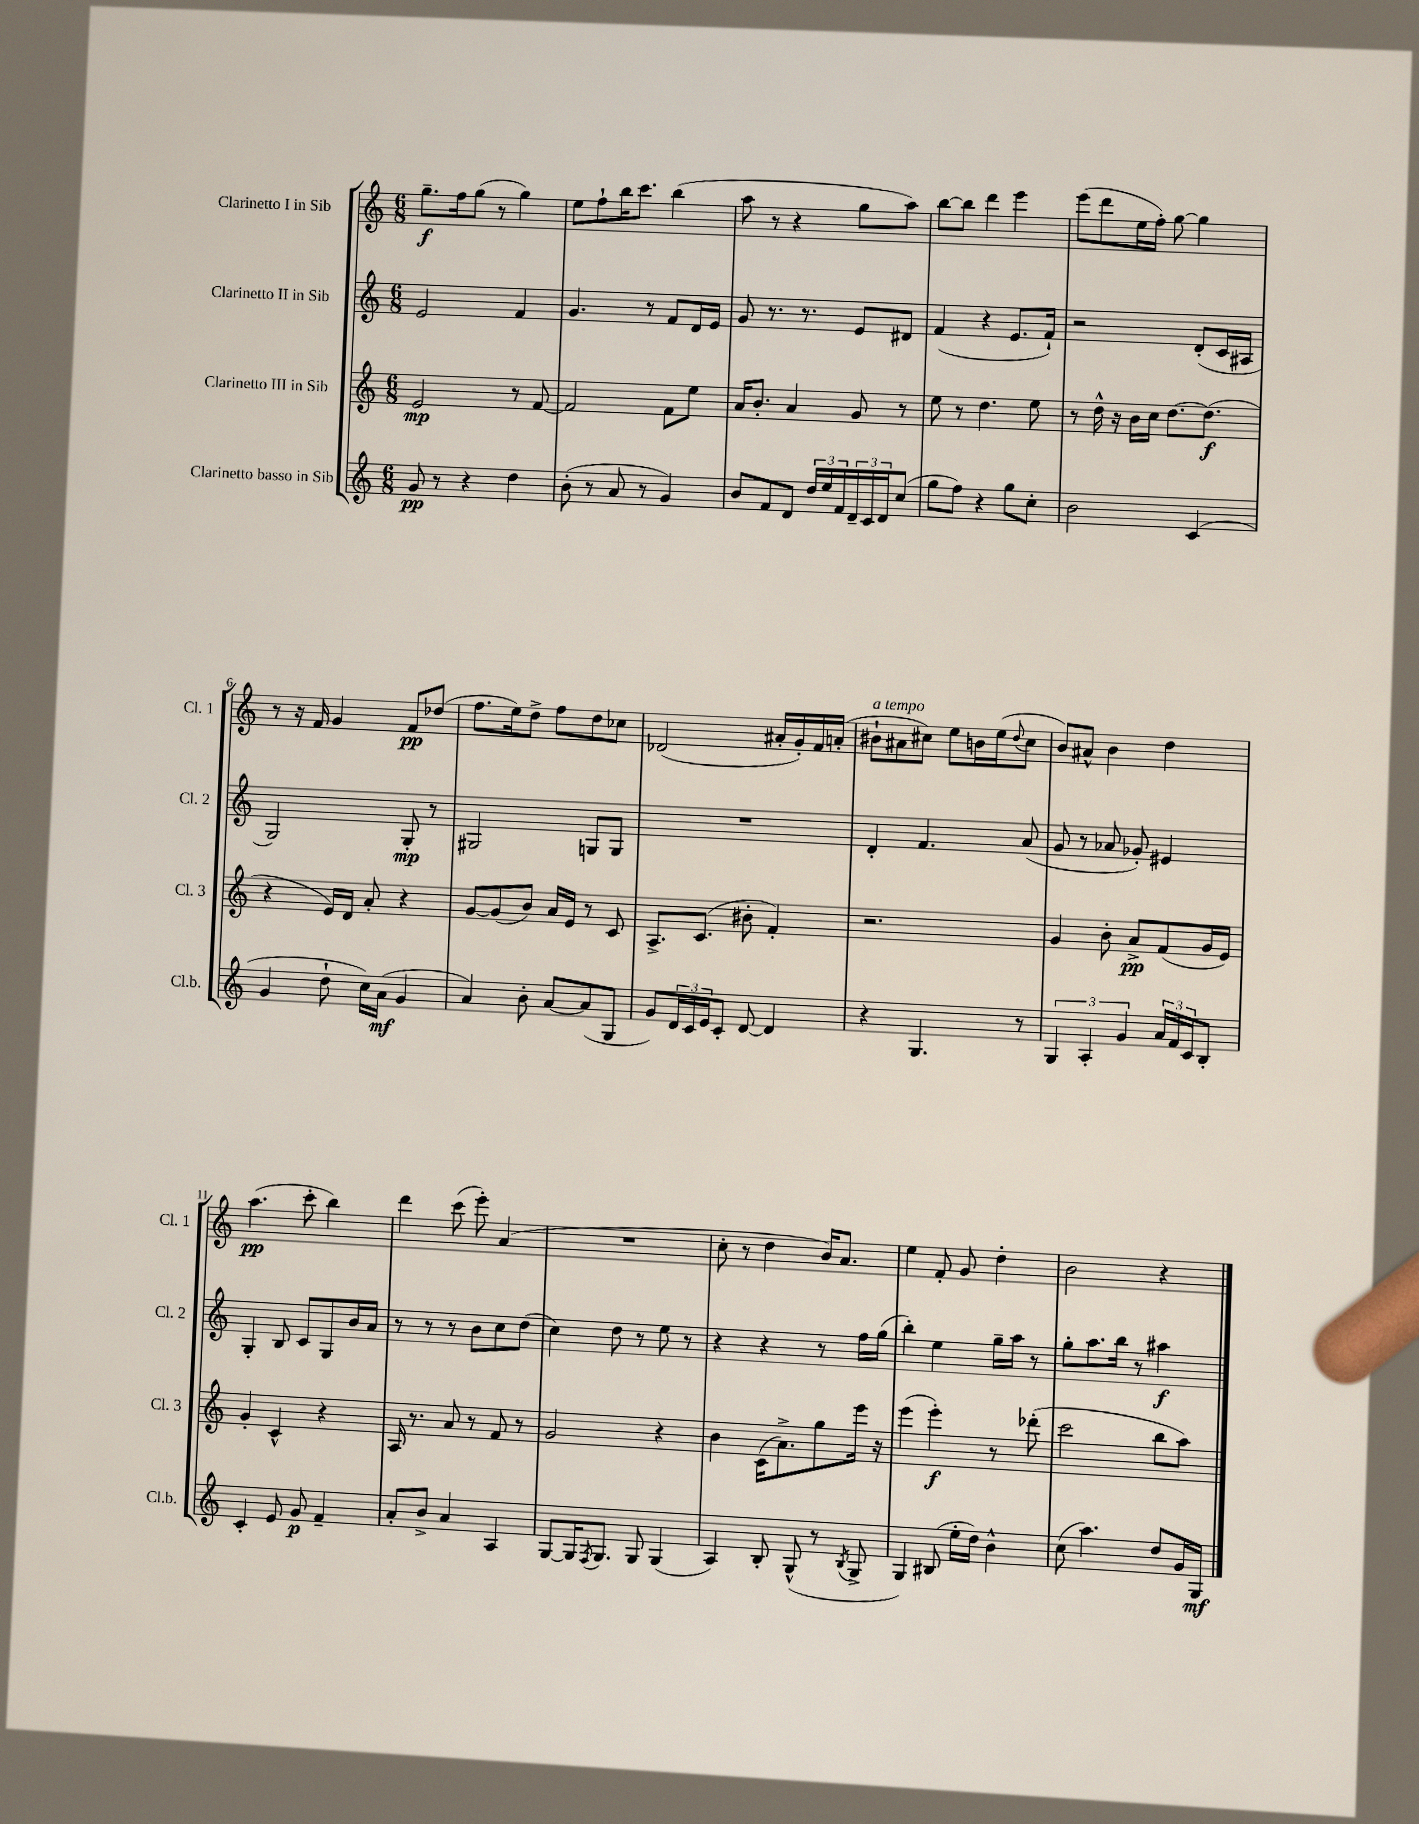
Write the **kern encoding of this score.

**kern	**dynam	**kern	**dynam	**kern	**dynam	**kern	**dynam
*part4	*part4	*part3	*part3	*part2	*part2	*part1	*part1
*staff4	*staff4	*staff3	*staff3	*staff2	*staff2	*staff1	*staff1
*I"Clarinetto basso in Sib	*	*I"Clarinetto III in Sib	*	*I"Clarinetto II in Sib	*	*I"Clarinetto I in Sib	*
*I'Cl.b.	*	*I'Cl. 3	*	*I'Cl. 2	*	*I'Cl. 1	*
*clefG2	*	*clefG2	*	*clefG2	*	*clefG2	*
*k[]	*	*k[]	*	*k[]	*	*k[]	*
*M6/8	*	*M6/8	*	*M6/8	*	*M6/8	*
=1	=1	=1	=1	=1	=1	=1	=1
8g/	pp	2e/	mp	2e/	.	8.gg~\L	f
8r	.	.	.	.	.	.	.
.	.	.	.	.	.	16ff\k	.
4r	.	.	.	.	.	(8gg\J	.
.	.	.	.	.	.	8r	.
4dd\	.	8r	.	4f/	.	4gg\)	.
.	.	[8f/	.	.	.	.	.
=2	=2	=2	=2	=2	=2	=2	=2
(8b'\	.	2f/]	.	4.g/	.	8ee\L	.
8r	.	.	.	.	.	8ff`\	.
8a/	.	.	.	.	.	16bb\K	.
.	.	.	.	.	.	8.ccc\J	.
8r	.	.	.	8r	.	.	.
4g/)	.	8f\L	.	8f/L	.	(4bb\	.
.	.	8ee\J	.	16d/L	.	.	.
.	.	.	.	16e/JJ	.	.	.
=3	=3	=3	=3	=3	=3	=3	=3
8b/L	.	16a/KL	.	8g/	.	8aa\	.
.	.	8.b'/J	.	.	.	.	.
8f/	.	.	.	8.r	.	8r	.
8d/J	.	4a/	.	.	.	4r	.
.	.	.	.	8.r	.	.	.
24dd/LL	.	.	.	.	.	.	.
24ee/	.	.	.	.	.	.	.
24f/	.	.	.	.	.	.	.
24d~/	.	8g/	.	8e/L	.	8gg\L	.
24c/	.	.	.	.	.	.	.
24d/J	.	.	.	.	.	.	.
(8cc/J	.	8r	.	8d#X/J	.	8aa\J)	.
=4	=4	=4	=4	=4	=4	=4	=4
8gg\L	.	8ee\	.	(4f/	.	[8bb\L	.
8ff\J)	.	8r	.	.	.	8bb\J]	.
4r	.	4.dd\	.	4r	.	4ddd\	.
8gg\L	.	.	.	8.e/L	.	4eee\	.
8cc'\J	.	8ee\	.	.	.	.	.
.	.	.	.	16f`/Jk)	.	.	.
=5	=5	=5	=5	=5	=5	=5	=5
2b\	.	8r	.	2r	.	(8eee\L	.
.	.	16dd^^\	.	.	.	8ddd\	.
.	.	16r	.	.	.	.	.
.	.	16b\LL	.	.	.	16ee\L	.
.	.	16cc\JJ	.	.	.	16ff'\JJ)	.
.	.	[8.dd\L	.	.	.	[8gg\	.
(4c/	.	.	.	(8d'/L	.	4gg\]	.
.	.	(8.dd\J]	f	.	.	.	.
.	.	.	.	16c/L	.	.	.
.	.	.	.	16A#X/JJ	.	.	.
!!LO:LB:g=z
=6	=6	=6	=6	=6	=6	=6	=6
4g/	.	4r	.	2G/)	.	8r	.
.	.	.	.	.	.	16r	.
.	.	.	.	.	.	16f/	.
8dd`\	.	16e/LL)	.	.	.	4g/	.
.	.	16d/JJ	.	.	.	.	.
16cc\LL)	.	8a'/	.	.	.	.	.
(16a\JJ	mf	.	.	.	.	.	.
4g/	.	4r	.	8G'/	mp	8f/L	pp
.	.	.	.	8r	.	(8dd-X/J	.
=7	=7	=7	=7	=7	=7	=7	=7
4a/)	.	[8g/L	.	2G#X/	.	8.ff\L	.
.	.	(8g/]	.	.	.	.	.
.	.	.	.	.	.	16ee\k)	.
8b'\	.	8b/J)	.	.	.	8dd^\J	.
[8a/L	.	16a/LL	.	.	.	8ff\L	.
.	.	16e/JJ	.	.	.	.	.
(8a/]	.	8r	.	8Gn/L	.	8dd\	.
8G/J	.	8c/	.	8G/J	.	8cc-X\J	.
=8	=8	=8	=8	=8	=8	=8	=8
8g/L)	.	8.A^/L	.	2.r	.	(2d-X/	.
24d/L	.	.	.	.	.	.	.
24c/	.	.	.	.	.	.	.
.	.	(8.c/J	.	.	.	.	.
24e/J	.	.	.	.	.	.	.
8c'/J	.	.	.	.	.	.	.
[8d/	.	8b#X'\	.	.	.	.	.
4d/]	.	4f'/)	.	.	.	16a#X'/LL	.
.	.	.	.	.	.	16g'/)	.
.	.	.	.	.	.	16f/	.
.	.	.	.	.	.	(16an'/JJ	.
=9	=9	=9	=9	=9	=9	=9	=9
!	!	!	!	!	!	!LO:TX:a:i:t=a tempo	!
4r	.	2.r	.	4d'/	.	8b#X`\L	.
.	.	.	.	.	.	8a#X\	.
4.G/	.	.	.	4.f/	.	8cc#X\J)	.
.	.	.	.	.	.	8ee\L	.
.	.	.	.	.	.	16bn\L	.
.	.	.	.	.	.	(16ee\J	.
.	.	.	.	.	.	8qqdd/	.
8r	.	.	.	(8a/	.	8cc#\J	.
=10	=10	=10	=10	=10	=10	=10	=10
6G/	.	4g/	.	8g/	.	8b/L)	.
.	.	.	.	8r	.	8a#X^^/J	.
6A'/	.	.	.	.	.	.	.
.	.	8b'\	.	8a-X/	.	4b\	.
6g/	.	.	.	.	.	.	.
.	.	8a^/L	pp	8g-X'/)	.	.	.
24a/LL	.	(8f/	.	4e#X/	.	4dd\	.
24f/	.	.	.	.	.	.	.
24c/J	.	.	.	.	.	.	.
8B'/J	.	16g/L	.	.	.	.	.
.	.	16e/JJ)	.	.	.	.	.
!!LO:LB:g=z
=11	=11	=11	=11	=11	=11	=11	=11
4c'/	.	4g'/	.	4G'/	.	(4.aa\	pp
8e/	.	4c^^/	.	8B/	.	.	.
8g/	p	.	.	8c/L	.	8ccc'\	.
4f~/	.	4r	.	8G/	.	4bb\)	.
.	.	.	.	16b/L	.	.	.
.	.	.	.	16a/JJ	.	.	.
=12	=12	=12	=12	=12	=12	=12	=12
8a'/L	.	16A/	.	8r	.	4ddd\	.
.	.	8.r	.	.	.	.	.
8b^/J	.	.	.	8r	.	.	.
4a/	.	8a/	.	8r	.	(8ccc\	.
.	.	8r	.	8b\L	.	8eee'\)	.
4A/	.	8f/	.	8cc\	.	(4a/	.
.	.	8r	.	(8dd\J	.	.	.
=13	=13	=13	=13	=13	=13	=13	=13
[8G/L	.	2g/	.	4cc\)	.	2.r	.
16G/K]	.	.	.	.	.	.	.
8qF/	.	.	.	.	.	.	.
8.G/J	.	.	.	.	.	.	.
.	.	.	.	8dd\	.	.	.
8G/	.	.	.	8r	.	.	.
(4G/	.	4r	.	8ee\	.	.	.
.	.	.	.	8r	.	.	.
=14	=14	=14	=14	=14	=14	=14	=14
4A/)	.	4b\	.	4r	.	8cc'\	.
.	.	.	.	.	.	8r	.
8B'/	.	(16c\KL	.	4r	.	4dd\	.
.	.	8.a^\)	.	.	.	.	.
(8G^^/	.	.	.	.	.	.	.
8r	.	8gg\	.	8r	.	16b/KL)	.
.	.	.	.	.	.	8.a/J	.
8qB/	.	.	.	.	.	.	.
8G^/	.	16eee\Jk	.	16ff\LL	.	.	.
.	.	16r	.	(16gg\JJ	.	.	.
=15	=15	=15	=15	=15	=15	=15	=15
4G/)	.	(4eee\	.	4bb'\)	.	4ee\	.
(8B#X/	.	4eee'\)	f	4ee\	.	8f'/	.
16ee'\LL	.	.	.	.	.	8g/	.
16dd\JJ)	.	.	.	.	.	.	.
4b^^\	.	8r	.	16gg~\LL	.	4dd'\	.
.	.	.	.	16aa\JJ	.	.	.
.	.	(8ddd-X'\	.	8r	.	.	.
=16	=16	=16	=16	=16	=16	=16	=16
(8cc\	.	2ccc\	.	8gg'\L	.	2b\	.
4.aa\)	.	.	.	8.aa\	.	.	.
.	.	.	.	16bb\Jk	.	.	.
.	.	.	.	8r	.	.	.
8dd/L	.	8bb\L	.	4aa#X\	f	4r	.
16g/L	.	8aa\J)	.	.	.	.	.
16G/JJ	mf	.	.	.	.	.	.
==	==	==	==	==	==	==	==
*-	*-	*-	*-	*-	*-	*-	*-
